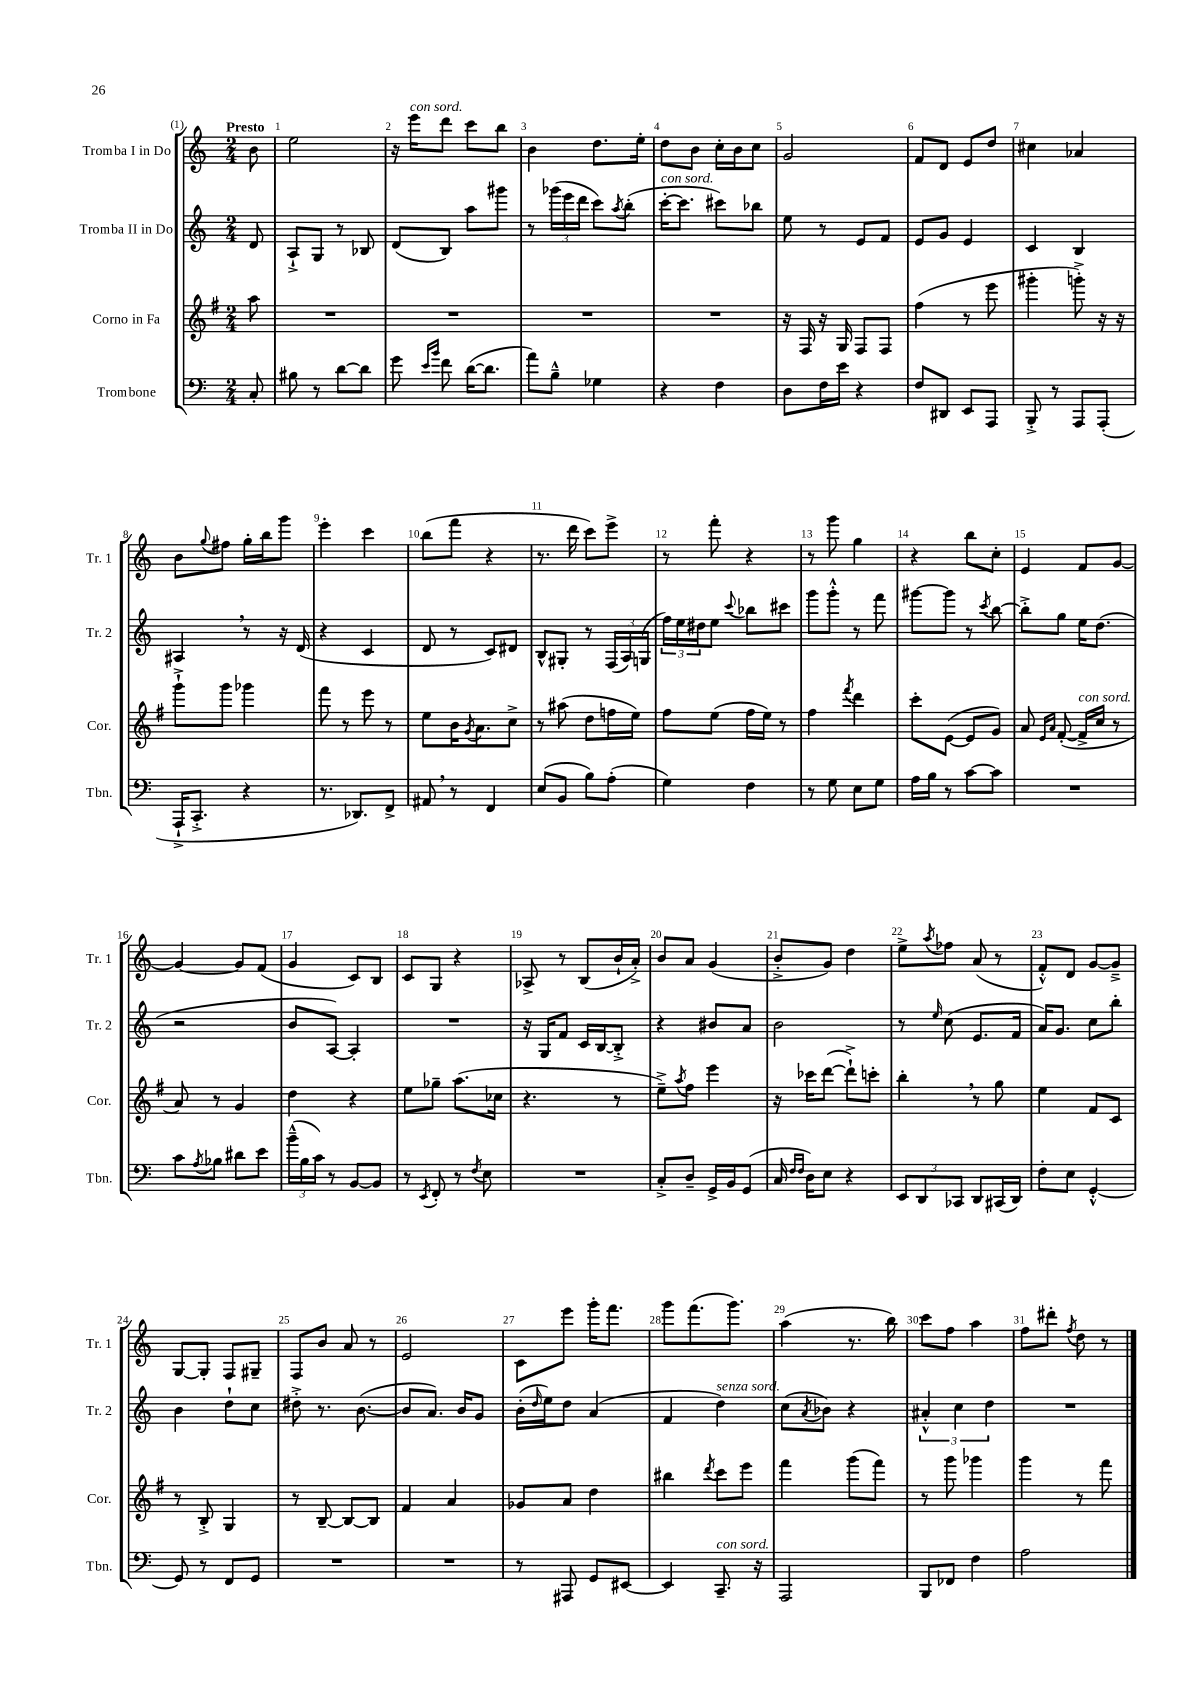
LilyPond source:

<<
\new StaffGroup <<
\new Staff = "s0" \with { instrumentName = "Tromba I in Do" shortInstrumentName = "Tr. 1" } {
    \clef treble \key c \major \numericTimeSignature \time 2/4 \partial 8 \tempo "Presto"
    b'8 |
    e''2 |
    r16 e'''16^\markup { \italic "con sord." } d'''8 c'''8 b''8 |
    b'4 d''8. e''16-. |
    d''8 b'8 c''16-. b'16 c''8 |
    g'2 |
    f'8 d'8 e'8 d''8 |
    cis''4 aes'4 |
    b'8 \appoggiatura { g''8 } fis''8 g''16-. b''16 g'''8 |
    e'''4-. c'''4 |
    b''8( f'''8 r4 |
    r8. d'''16 c'''8) e'''8-> |
    r8 f'''8-. r4 |
    r8 g'''8 g''4 |
    r4 b''8 c''8-. |
    e'4 f'8 g'8~ |
    g'4~ g'8 f'8( |
    g'4 c'8) b8 |
    c'8 g8 r4 |
    aes8-> r8 b8( b'16-! a'16-.->) |
    b'8 a'8 g'4( |
    b'8-.-> g'8) d''4 |
    e''8-> \acciaccatura { a''8 } fes''8 a'8( r8 |
    f'8-.-^) d'8 g'8~ g'8---> |
    g8~ g8-. f8 gis8-- |
    f8 b'8 a'8 r8 |
    e'2 |
    c'8 e'''8 g'''16-. f'''8. |
    g'''8 f'''8.( g'''8.) |
    a''4( r8. b''16) |
    c'''8 f''8 a''4 |
    f''8 dis'''8-. \acciaccatura { f''8 } d''8 r8 \bar "|." |
}
\new Staff = "s1" \with { instrumentName = "Tromba II in Do" shortInstrumentName = "Tr. 2" } {
    \clef treble \key c \major \numericTimeSignature \time 2/4 \partial 8
    d'8 |
    a8-!-> g8 r8 bes8 |
    d'8( b8) a''8 gis'''8 |
    r8 \tuplet 3/2 { ges'''16( e'''16 d'''16 } c'''8) \acciaccatura { a''8 } b''8-.( |
    c'''16~-.^\markup { \italic "con sord." } c'''8. cis'''8) bes''8 |
    e''8 r8 e'8 f'8 |
    e'8 g'8 e'4 |
    c'4 b4 |
    ais4 \breathe r8 r16 d'16( |
    r4 c'4 |
    d'8 r8 c'8) dis'8 |
    b8-^ gis8-. r8 \tuplet 3/2 { f16( a16) g16( } |
    \tuplet 3/2 { f''16) e''16 dis''16 } e''8 \appoggiatura { c'''8 } bes''8 cis'''8 |
    g'''8 g'''8-.-^ r8 f'''8 |
    gis'''8~ gis'''8 r8 \acciaccatura { c'''8 } b''8~ |
    b''8-.-> g''8 e''16 d''8.( |
    r2 |
    b'8 a8~) a4-. |
    R2 |
    r16 g16 f'8 c'16 b16~ b8-.-> |
    r4 bis'8 a'8 |
    b'2 |
    r8 \grace { e''16 } c''8( e'8. f'16 |
    a'16) g'8. c''8 b''8-. |
    b'4 d''8-! c''8 |
    dis''8-.-> r8. b'8.~( |
    b'8 a'8.) b'16 g'8 |
    b'16-.( \grace { d''16 } e''16) d''8 a'4( |
    f'4 d''4^\markup { \italic "senza sord." }) |
    c''8( \acciaccatura { a'8 } bes'8) r4 |
    \tuplet 3/2 { ais'4-.-^ c''4 d''4 } |
    R2 \bar "|." |
}
\new Staff = "s2" \with { instrumentName = "Corno in Fa" shortInstrumentName = "Cor." } {
    \clef treble \key g \major \numericTimeSignature \time 2/4 \partial 8
    a''8 |
    R2 |
    R2 |
    R2 |
    R2 |
    r16 fis16 r16 g16 fis8 fis8 |
    fis''4( r8 e'''8 |
    gis'''4-. g'''8-.->) r16 r16 |
    g'''8-!-> g'''8 ges'''4 |
    fis'''8 r8 e'''8 r8 |
    e''8 b'16 \acciaccatura { g'8 } a'8. c''8-> |
    r8 ais''8( d''8 f''16 e''16) |
    fis''8 e''8( fis''16 e''16) r8 |
    fis''4 \acciaccatura { fis'''8 } d'''4 |
    c'''8-. e'8~( e'8 g'8) |
    a'8 \grace { e'16 a'16 } fis'8~-.( fis'16->^\markup { \italic "con sord." } c''16 r8 |
    a'8) r8 g'4 |
    d''4 r4 |
    e''8 ges''8-- a''8.( ces''16 |
    r4. r8 |
    e''8--->) \acciaccatura { a''8 } fis''8 e'''4 |
    r16 ces'''16 d'''8~( d'''8-!->) c'''8-. |
    b''4-. \breathe r8 g''8 |
    e''4 fis'8 c'8 |
    r8 b8-.-> g4 |
    r8 b8~-- b8~ b8 |
    fis'4 a'4 |
    ges'8 a'8 d''4 |
    bis''4 \acciaccatura { d'''8 } c'''8 e'''8 |
    fis'''4 g'''8( fis'''8) |
    r8 g'''8 ges'''4 |
    g'''4 r8 fis'''8 \bar "|." |
}
\new Staff = "s3" \with { instrumentName = "Trombone" shortInstrumentName = "Tbn." } {
    \clef bass \key c \major \numericTimeSignature \time 2/4 \partial 8
    c8-. |
    bis8 r8 d'8~ d'8 |
    g'8 \grace { e'16 b'16 } f'8 d'16~( d'8. |
    a'8) b8---^ ges4 |
    r4 f4 |
    d8 f16 e'16 r4 |
    f8 dis,8 e,8 a,,8 |
    b,,8-.-> r8 a,,8 a,,8-.( |
    a,,16-!-> c,8.-.-> r4 |
    r8. des,8.) f,8-> |
    ais,8 \breathe r8 f,4 |
    e8( b,8 b8) a8-.( |
    g4) f4 |
    r8 g8 e8 g8 |
    a16 b16 r8 c'8~ c'8 |
    R2 |
    c'8 \acciaccatura { a8 } bes8 dis'8 e'8 |
    \tuplet 3/2 { b'16---^( b16 c'16) } r8 b,8~ b,8 |
    r8 \acciaccatura { e,8 } f,8-. r8 \acciaccatura { f8 } e8 |
    R2 |
    c8-.-> d8-- g,16-> b,16 g,8( |
    c16 \grace { f16 f16 } d16) e8 r4 |
    \tuplet 3/2 { e,8 d,8 ces,8 } d,8 cis,16( d,16) |
    f8-. e8 g,4~-.-^ |
    g,8 r8 f,8 g,8 |
    R2 |
    R2 |
    r8 ais,,8 g,8 eis,8~ |
    eis,4 c,8.--^\markup { \italic "con sord." } r16 |
    a,,2 |
    b,,8 fes,8 f4 |
    a2 \bar "|." |
}
>>
>>
\layout { \context { \Score \override BarNumber.break-visibility = ##(#f #t #t) barNumberVisibility = #all-bar-numbers-visible } }
